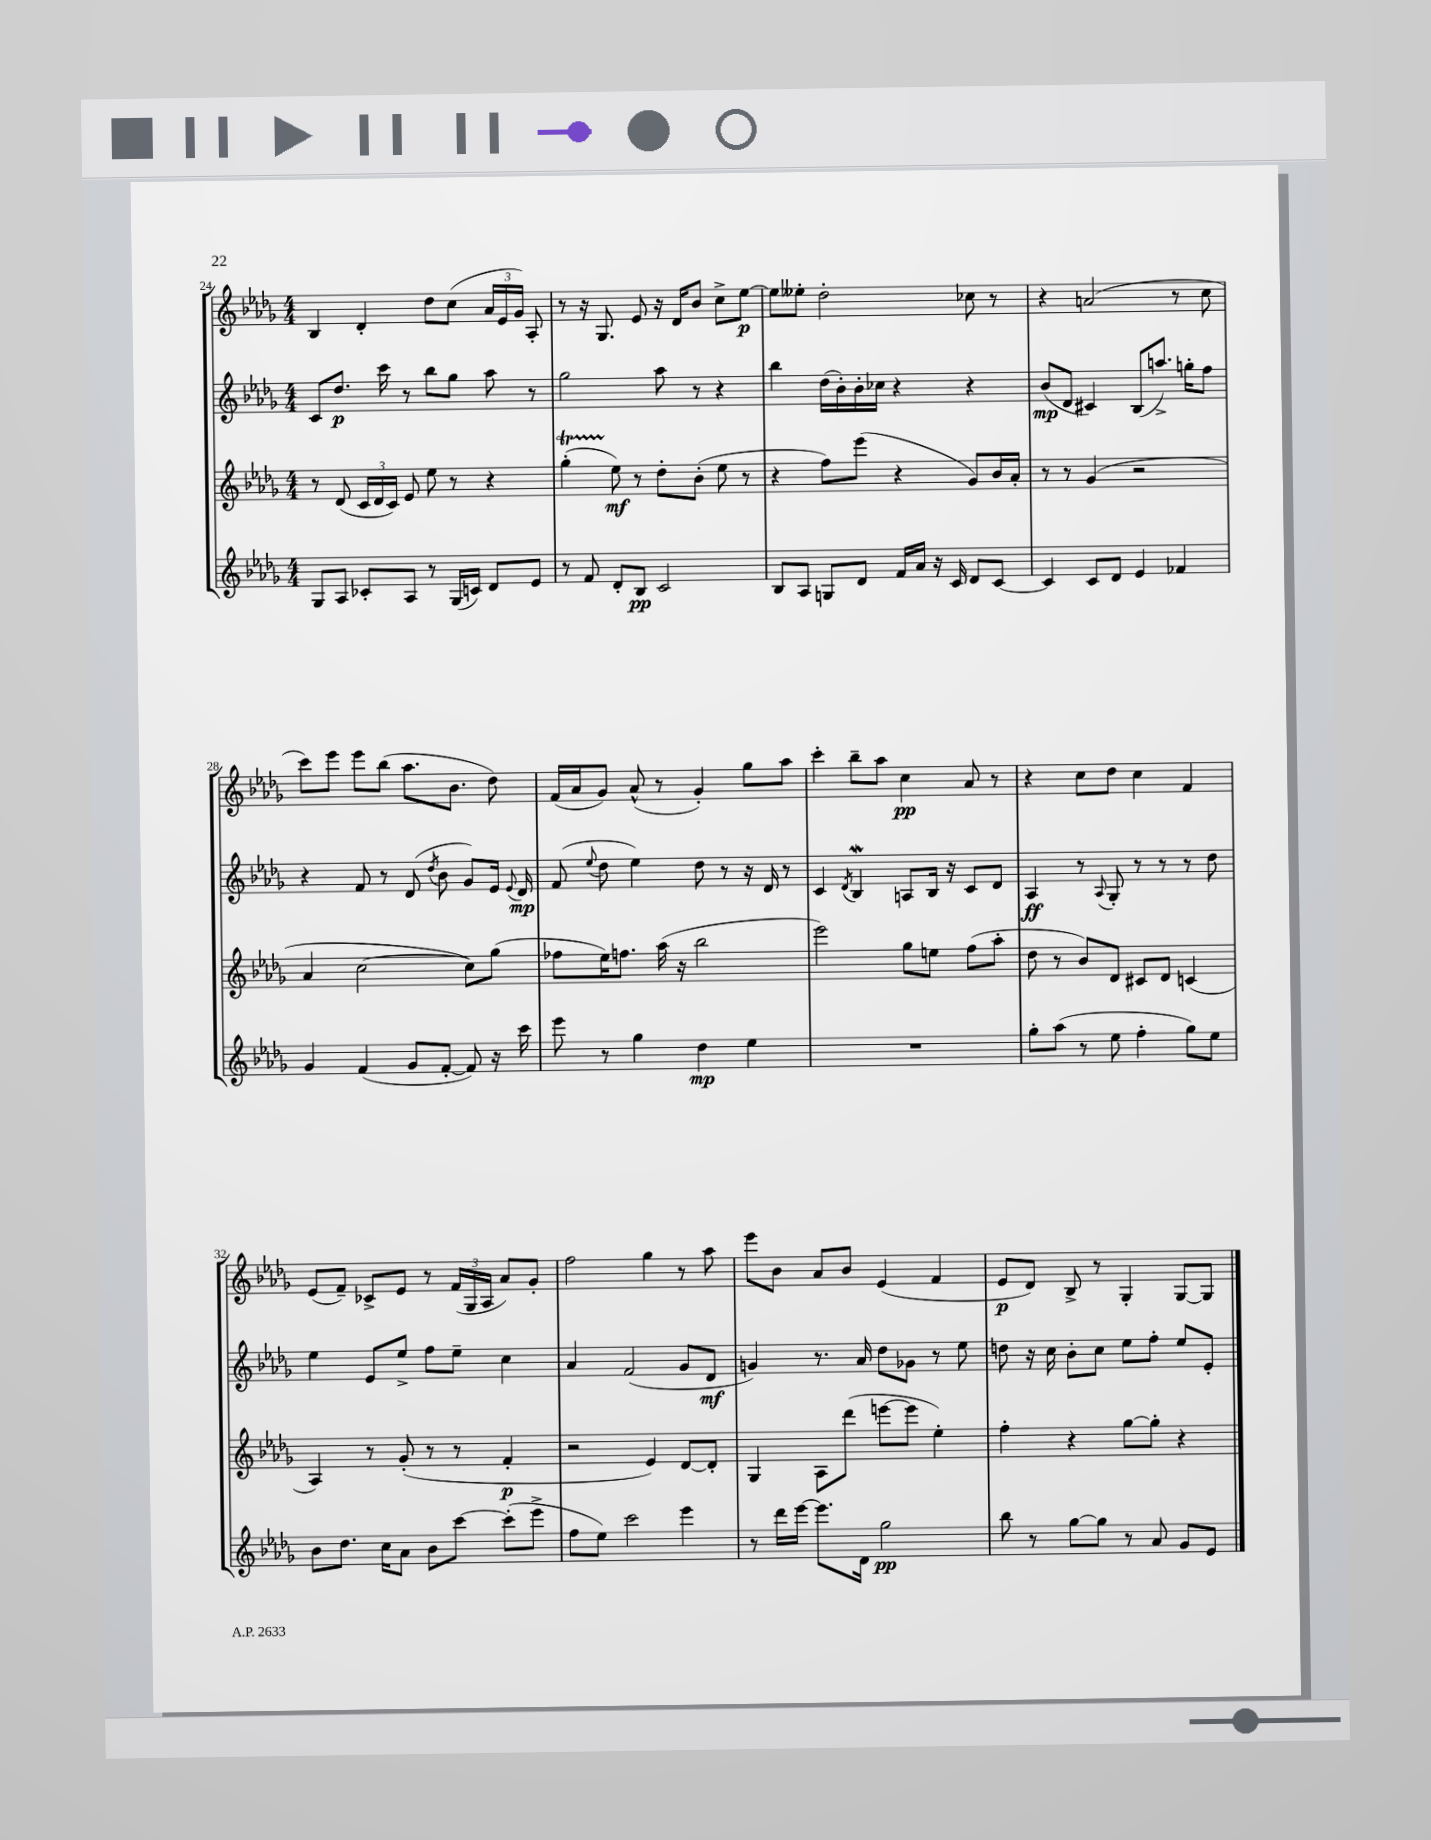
<<
\new StaffGroup <<
\new Staff = "s0" {
    \clef treble \key des \major \numericTimeSignature \time 4/4
    \autoBeamOff bes4 des'4-. des''8[ c''8]( \tuplet 3/2 { aes'16[ ees'16 ges'16]) } aes8-. |
    r8 r16 ges8. ees'8 r16 des'16[ bes'8] c''8[-> ees''8]~\p |
    ees''8[ eeses''8]-. des''2-. ces''8 r8 |
    r4 a'2( r8 c''8 |
    c'''8[) ees'''8] ees'''8[ bes''8]( aes''8.[ bes'8.] des''8) |
    f'16[( aes'16 ges'8]) aes'8-^( r8 ges'4-.) ges''8[ aes''8] |
    c'''4-. bes''8[-- aes''8] c''4\pp aes'8 r8 |
    r4 c''8[ des''8] c''4 f'4 |
    ees'8[( f'8]--) ces'8[-> ees'8] r8 \tuplet 3/2 { f'16[( ges16 aes16] } aes'8[) ges'8]-. |
    f''2 ges''4 r8 aes''8 |
    ees'''8[ bes'8] aes'8[ bes'8] ees'4( f'4 |
    ees'8[\p des'8]) bes8-> r8 ges4-. ges8[~ ges8] \bar "|." |
}
\new Staff = "s1" {
    \clef treble \key des \major \numericTimeSignature \time 4/4
    \autoBeamOff c'8[ des''8.]\p c'''16 r8 bes''8[ ges''8] aes''8 r8 |
    ges''2 aes''8 r8 r4 |
    bes''4 des''16[( bes'16-.) bes'16-. ces''16] r4 r4 |
    bes'8[\mp( des'8] cis'4) bes8[( a''8.]->) g''16[-. f''8] |
    r4 f'8 r8 des'8( \acciaccatura { des''8 } bes'8 ges'8[) ees'16] \appoggiatura { ees'8 } des'16\mp |
    f'8( \appoggiatura { ees''8 } des''8 ees''4) des''8 r8 r16 des'16 r8 |
    c'4 \acciaccatura { des'8 } bes4\mordent a8[ bes16] r16 c'8[ des'8] |
    aes4\ff r8 \appoggiatura { aes8 } ges8-. r8 r8 r8 des''8 |
    ees''4 ees'8[ ees''8]-> f''8[ ees''8]-- c''4 |
    aes'4 f'2( ges'8[ des'8]\mf |
    g'4) r8. aes'16 des''8[ ges'8] r8 ees''8 |
    d''8 r16 c''16 bes'8[-. c''8] ees''8[ f''8]-. ees''8[ ees'8]-. \bar "|." |
}
\new Staff = "s2" {
    \clef treble \key des \major \numericTimeSignature \time 4/4
    \autoBeamOff r8 des'8( \tuplet 3/2 { c'16[ des'16 c'16]) } ees'8 ees''8 r8 r4 |
    ges''4-.\startTrillSpan( ees''8\stopTrillSpan\mf) r8 des''8[-. bes'8]-.( ees''8 r8 |
    r4 f''8[) ees'''8]( r4 ges'8[) bes'16 aes'16]-. |
    r8 r8 ges'4( r2 |
    aes'4 c''2~ c''8[) ges''8]( |
    fes''8[ ees''16) f''8.] aes''16( r16 bes''2 |
    ees'''2) ges''8[ e''8] f''8[( aes''8]-. |
    des''8 r8 bes'8[) des'8] cis'8[ des'8] c'4( |
    aes4) r8 ges'8-.( r8 r8 f'4-.\p |
    r2 ees'4) des'8[~ des'8]-. |
    ges4 aes8[ des'''8]( e'''8[~ e'''8] ees''4-.) |
    f''4-. r4 ges''8[~ ges''8]-. r4 \bar "|." |
}
\new Staff = "s3" {
    \clef treble \key des \major \numericTimeSignature \time 4/4
    \autoBeamOff ges8[ aes8] ces'8[-. aes8] r8 ges16[( c'16]) des'8[ ees'8] |
    r8 f'8 des'8[-. bes8]\pp c'2 |
    bes8[ aes8] g8[ des'8] f'16[ aes'16] r16 c'16 des'8[ c'8]~ |
    c'4 c'8[ des'8] ees'4 fes'4 |
    ges'4 f'4( ges'8[ f'8]~-. f'8) r16 c'''16 |
    ees'''8 r8 ges''4 des''4\mp ees''4 |
    R1 |
    ges''8[-. aes''8]( r8 ees''8 f''4-. ges''8[) ees''8] |
    bes'8[ des''8.] c''16[ aes'8] bes'8[ c'''8]~ c'''8[-.( ees'''8]-> |
    f''8[ ees''8]) c'''2 ees'''4 |
    r8 des'''16[ ees'''16]~ ees'''8.[ des'16] ges''2\pp |
    bes''8 r8 ges''8[~ ges''8] r8 aes'8 ges'8[ ees'8] \bar "|." |
}
>>
>>
\layout { \context { \Score currentBarNumber = #24 } }
